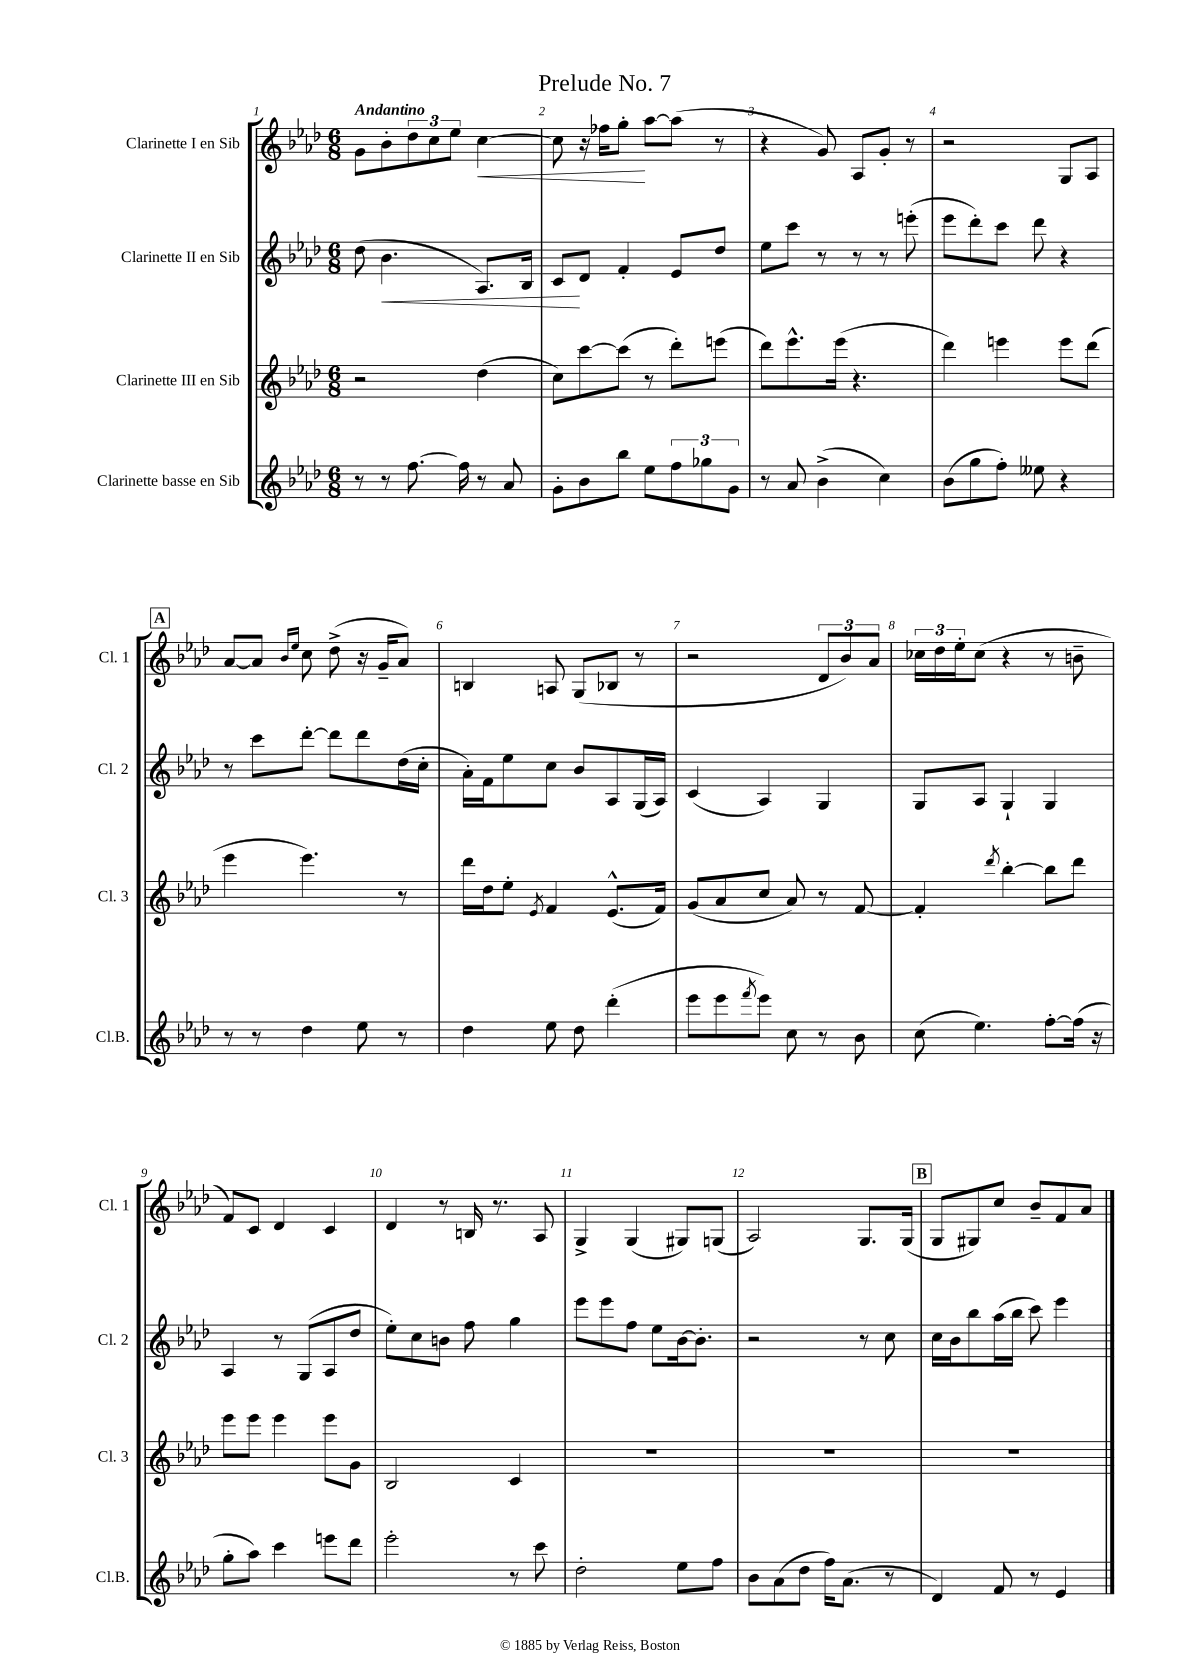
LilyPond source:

\header { title = "Prelude No. 7" }
<<
\new StaffGroup <<
\new Staff = "s0" \with { instrumentName = "Clarinette I en Sib" shortInstrumentName = "Cl. 1" } {
    \clef treble \key aes \major \numericTimeSignature \time 6/8 \tempo "Andantino"
    g'8 bes'8-. \tuplet 3/2 { des''8 c''8 ees''8 } c''4~\< |
    c''8 r16 fes''16 g''8-.\! aes''8~ aes''8( r8 |
    r4 g'8) aes8 g'8-. r8 |
    r2 g8 aes8 |
    \mark \markup { \box "A" } aes'8~ aes'8 \grace { bes'16 ees''16 } c''8 des''8->( r16 g'16-- aes'8) |
    b4 a8 g8( bes8 r8 |
    r2 \tuplet 3/2 { des'8 bes'8) aes'8 } |
    \tuplet 3/2 { ces''16 des''16 ees''16-. } ces''8( r4 r8 b'8-- |
    f'8) c'8 des'4 c'4 |
    des'4 r8 b16 r8. aes8 |
    g4-> g4( gis8) g8( |
    aes2) g8. g16( |
    \mark \markup { \box "B" } g8 gis8) c''8 bes'8-- f'8 aes'8 \bar "|." |
}
\new Staff = "s1" \with { instrumentName = "Clarinette II en Sib" shortInstrumentName = "Cl. 2" } {
    \clef treble \key aes \major \numericTimeSignature \time 6/8
    des''8( bes'4.\< aes8.) bes16 |
    c'8\! des'8 f'4-. ees'8 des''8 |
    ees''8 c'''8 r8 r8 r8 e'''8-.( |
    ees'''8 des'''8-.) c'''8 des'''8 r4 |
    \mark \markup { \box "A" } r8 c'''8 des'''8~-. des'''8 des'''8 des''16( c''16-. |
    aes'16-.) f'16 ees''8 c''8 bes'8 aes8 g16( aes16) |
    c'4( aes4) g4 |
    g8 aes8 g4-! g4 |
    aes4 r8 g8( aes8 des''8 |
    ees''8-.) c''8 b'8 f''8 g''4 |
    ees'''8 ees'''8 f''8 ees''8 bes'16~ bes'8.-. |
    r2 r8 c''8 |
    \mark \markup { \box "B" } c''16 bes'16 bes''8 aes''16( bes''16 c'''8) ees'''4 \bar "|." |
}
\new Staff = "s2" \with { instrumentName = "Clarinette III en Sib" shortInstrumentName = "Cl. 3" } {
    \clef treble \key aes \major \numericTimeSignature \time 6/8
    r2 des''4( |
    c''8) c'''8~ c'''8( r8 des'''8-.) e'''8( |
    des'''8) ees'''8.-^ ees'''16( r4. |
    des'''4) e'''4 e'''8 des'''8( |
    \mark \markup { \box "A" } ees'''4 ees'''4.) r8 |
    des'''16 des''16 ees''8-. \acciaccatura { ees'8 } f'4 ees'8.-^( f'16) |
    g'8( aes'8 c''8 aes'8) r8 f'8~ |
    f'4-. \acciaccatura { des'''8 } bes''4~-. bes''8 des'''8 |
    ees'''8 ees'''8 ees'''4 ees'''8 g'8 |
    bes2 c'4 |
    R2. |
    R2. |
    \mark \markup { \box "B" } R2. \bar "|." |
}
\new Staff = "s3" \with { instrumentName = "Clarinette basse en Sib" shortInstrumentName = "Cl.B." } {
    \clef treble \key aes \major \numericTimeSignature \time 6/8
    r8 r8 f''8.~ f''16 r8 aes'8 |
    g'8-. bes'8 bes''8 ees''8 \tuplet 3/2 { f''8 ges''8 g'8 } |
    r8 aes'8 bes'4->( c''4) |
    bes'8( g''8 f''8-.) eeses''8 r4 |
    \mark \markup { \box "A" } r8 r8 des''4 ees''8 r8 |
    des''4 ees''8 des''8 des'''4-.( |
    ees'''8 ees'''8 \acciaccatura { f'''8 } ees'''8) c''8 r8 bes'8 |
    c''8( ees''4.) f''8~-. f''16( r16 |
    g''8-. aes''8) c'''4 e'''8 des'''8 |
    ees'''2-. r8 c'''8 |
    des''2-. ees''8 f''8 |
    bes'8 aes'8( des''8 f''16) aes'8.( r8 |
    \mark \markup { \box "B" } des'4) f'8 r8 ees'4 \bar "|." |
}
>>
>>
\layout { \context { \Score \override BarNumber.break-visibility = ##(#f #t #t) barNumberVisibility = #all-bar-numbers-visible } }
